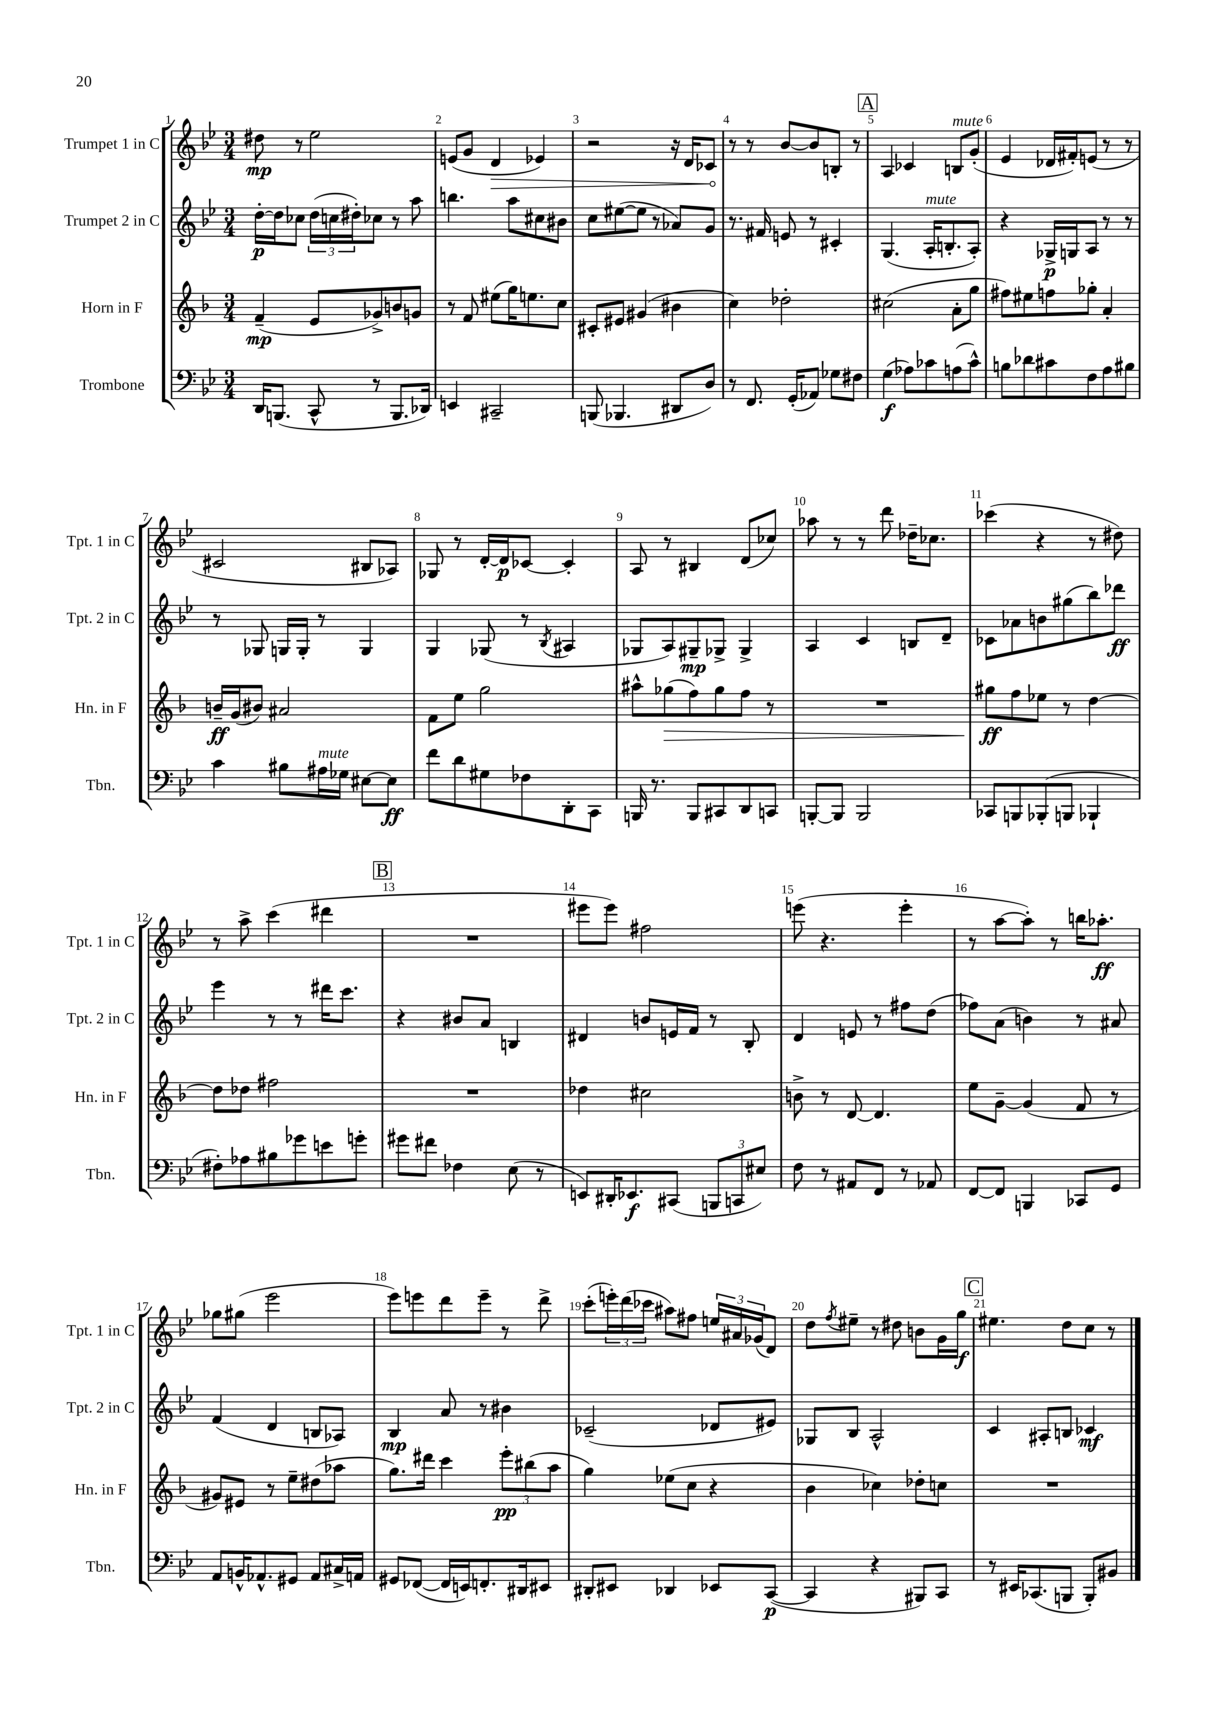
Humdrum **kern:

**kern	**dynam	**kern	**dynam	**kern	**dynam	**kern	**dynam
*part4	*part4	*part3	*part3	*part2	*part2	*part1	*part1
*staff4	*staff4	*staff3	*staff3	*staff2	*staff2	*staff1	*staff1
*I"Trombone	*	*I"Horn in F	*	*I"Trumpet 2 in C	*	*I"Trumpet 1 in C	*
*I'Tbn.	*	*I'Hn. in F	*	*I'Tpt. 2 in C	*	*I'Tpt. 1 in C	*
*clefF4	*	*clefG2	*	*clefG2	*	*clefG2	*
*k[b-e-]	*	*k[b-]	*	*k[b-e-]	*	*k[b-e-]	*
*M3/4	*	*M3/4	*	*M3/4	*	*M3/4	*
=1	=1	=1	=1	=1	=1	=1	=1
16DD/KL	.	(4f~/	mp	[16dd'\LL	p	8dd#X\	mp
(8.BBBn/J	.	.	.	16dd\J]	.	.	.
.	.	.	.	8cc-X\J	.	8r	.
8CC^^/	.	8e/L	.	(24dd\LL	.	2ee-\	.
.	.	.	.	24ccn\	.	.	.
.	.	.	.	24dd#X'\J)	.	.	.
8r	.	8g-X^/)	.	8cc-X\J	.	.	.
8.BBB/L	.	8bn/	.	8r	.	.	.
.	.	8gn/J	.	8aa\	.	.	.
16DD-X/Jk)	.	.	.	.	.	.	.
=2	=2	=2	=2	=2	=2	=2	=2
4EEn/	.	8r	.	4.bbn\	.	(8en/L	.
.	.	8f/	.	.	.	8g/J	.
!	!	!	!	!	!	!	!LO:HP:b
2CC#X~/	.	(8ee#X\L	.	.	.	4d/	>
.	.	16gg\K)	.	8aa\L	.	.	.
.	.	8.een\	.	.	.	.	.
.	.	.	.	8cc#X\	.	4e-X/)	.
.	.	8cc\J	.	8b#X\J	.	.	.
=3	=3	=3	=3	=3	=3	=3	=3
(8BBBn/	.	8c#X'/L	.	8cc\L	.	2r	.
4.BBB-X/	.	8e#X/J	.	([8ee#X\	.	.	.
.	.	(4g#X/	.	8ee#\J]	.	.	.
.	.	.	.	8r	.	.	.
8DD#X/L	.	4b#X\	.	8a-X/L)	.	16r	.
.	.	.	.	.	.	16d/KL	.
8D/J)	.	.	.	8g/J	.	8c-X/J	.
.	.	.	.	.	.	.	]
=4	=4	=4	=4	=4	=4	=4	=4
8r	.	4cc\)	.	8.r	.	8r	.
8.FF/	.	.	.	.	.	8r	.
.	.	.	.	16f#X/	.	.	.
.	.	2dd-X'\	.	8en/	.	[8b-/L	.
(16GG'/KL	.	.	.	.	.	.	.
8AA-X/J)	.	.	.	8r	.	8b-/]	.
8G-X\L	.	.	.	4c#X'/	.	8Bn'/J	.
8F#X\J	.	.	.	.	.	8r	.
!!LO:REH:place=s1:t=A
=5	=5	=5	=5	=5	=5	=5	=5
(4G\	f	(2cc#X\	.	(4.G/	.	4A/	.
8A-X\L)	.	.	.	.	.	4c-X/	.
!	!	!	!	!LO:TX:a:i:t=mute	!	!	!
8c-X\	.	.	.	16A'/KL	.	.	.
.	.	.	.	8.Bn'/	.	.	.
!	!	!	!	!	!	!LO:TX:a:i:t=mute	!
(8An\	.	8a'\L	.	.	.	8Bn/L	.
8c-^^\J)	.	8gg\J	.	8A'/J)	.	(8g'/J	.
=6	=6	=6	=6	=6	=6	=6	=6
8Bn\L	.	8ff#X\L)	.	4r	.	4e-/	.
8d-X\	.	8ee#X\	.	.	.	.	.
8c#X\	.	8ffn\	.	16G-X^/LL	p	16d-X/LL	.
.	.	.	.	16Gn/J	.	16f#X'/J)	.
8F\	.	8gg-X'\J	.	8A/J	.	(8en/J	.
8A\	.	4a'/	.	8r	.	8r	.
8B#X\J	.	.	.	8r	.	8r	.
!!LO:LB:g=z
=7	=7	=7	=7	=7	=7	=7	=7
4c\	.	16bn~/LL	ff	8r	.	2c#X/	.
.	.	(16g/J	.	.	.	.	.
.	.	8b#X/J)	.	8G-X/	.	.	.
8B#X\L	.	2a#X/	.	16Gn/LL	.	.	.
.	.	.	.	16G'/JJ	.	.	.
!LO:TX:a:i:t=mute	!	!	!	!	!	!	!
16A#X\L	.	.	.	8r	.	.	.
16G-X\JJ	.	.	.	.	.	.	.
[8E#X\L	.	.	.	4G/	.	8B#X/L	.
8E#\J]	ff	.	.	.	.	8A-X/J)	.
=8	=8	=8	=8	=8	=8	=8	=8
8f\L	.	8f\L	.	4G/	.	8G-X/	.
8d\	.	8ee\J	.	.	.	8r	.
8G#X\	.	2gg\	.	(8G-X/	.	[16d'/LL	.
.	.	.	.	.	.	16d/J]	p
8F-X\	.	.	.	8r	.	[8c-X/J	.
.	.	.	.	8qB-/	.	.	.
8DD'\	.	.	.	4A#X/	.	4c-'/]	.
8CC\J	.	.	.	.	.	.	.
=9	=9	=9	=9	=9	=9	=9	=9
16BBBn/	.	8aa#X^^\L	.	8G-X/L	.	8A/	.
8.r	.	.	.	.	.	.	.
!	!	!	!LO:HP:b	!	!	!	!
.	.	(8gg-X\	>	8A/)	.	8r	.
8BBB/L	.	8ff\)	.	8G#X~/	mp	4B#X/	.
8CC#X/	.	8gg-\	.	8G-X^/J	.	.	.
8DD/	.	8ff\J	.	4G-^/	.	(8d/L	.
8CCn/J	.	8r	.	.	.	8cc-X/J)	.
=10	=10	=10	=10	=10	=10	=10	=10
[8BBBn'/L	.	2.r	.	4A/	.	8aa-X\	.
8BBB/J]	.	.	.	.	.	8r	.
2BBB/	.	.	.	4c/	.	8r	.
.	.	.	.	.	.	8ddd\	.
.	.	.	.	8Bn/L	.	16dd-X~\KL	.
.	.	.	.	.	.	8.cc-X\J	.
.	.	.	.	8d~/J	.	.	.
=11	=11	=11	=11	=11	=11	=11	=11
8CC-X/L	.	8gg#X\L	ff	8c-X\L	.	(4ccc-X\	.
8BBBn/	.	8ff\	]	8a-X\	.	.	.
(8BBB-X'/	.	8ee-X\J	.	8bn\	.	4r	.
8BBBn/J	.	8r	.	(8gg#X\	.	.	.
4BBB-X`/	.	[4dd\	.	8bb-\)	.	8r	.
.	.	.	.	8ddd-X\J	ff	8dd#X\)	.
!!LO:LB:g=z
=12	=12	=12	=12	=12	=12	=12	=12
8F#X'\L)	.	8dd\L]	.	4eee-\	.	8r	.
8A-X\	.	8dd-X\J	.	.	.	8aa^\	.
8B#X\	.	2ff#X\	.	8r	.	(4ccc\	.
8g-X\	.	.	.	8r	.	.	.
8en\	.	.	.	16ddd#X\KL	.	4ddd#X\	.
.	.	.	.	8.ccc\J	.	.	.
8gn'\J	.	.	.	.	.	.	.
!!LO:REH:place=s1:t=B
=13	=13	=13	=13	=13	=13	=13	=13
8g#X\L	.	2.r	.	4r	.	2.r	.
8f#X\J	.	.	.	.	.	.	.
4F-X\	.	.	.	8b#X/L	.	.	.
.	.	.	.	8a/J	.	.	.
(8E-\	.	.	.	4Bn/	.	.	.
8r	.	.	.	.	.	.	.
=14	=14	=14	=14	=14	=14	=14	=14
8EEn/L)	.	4dd-X\	.	4d#X/	.	8eee#X\L	.
16DD#X'/K	.	.	.	.	.	8eee#\J)	.
8.EE-X/	f	.	.	.	.	.	.
.	.	2cc#X\	.	8bn/L	.	2ff#X\	.
(8CC#X/J	.	.	.	16en/L	.	.	.
.	.	.	.	16f/JJ	.	.	.
12BBBn/L	.	.	.	8r	.	.	.
12CCn/	.	.	.	.	.	.	.
.	.	.	.	8B-'/	.	.	.
12E#X/J)	.	.	.	.	.	.	.
=15	=15	=15	=15	=15	=15	=15	=15
8F\	.	8bn^\	.	4d/	.	(8eeen\	.
8r	.	8r	.	.	.	4.r	.
8AA#X/L	.	[8d/	.	8en/	.	.	.
8FF/J	.	4.d/]	.	8r	.	.	.
8r	.	.	.	8ff#X\L	.	4eee'\	.
8AA-X/	.	.	.	(8dd\J	.	.	.
=16	=16	=16	=16	=16	=16	=16	=16
[8FF/L	.	8ee\L	.	8ff-X\L)	.	8r	.
8FF/J]	.	[8g~\J	.	(8a\J	.	[8aa\L	.
4BBBn/	.	(4g/]	.	4bn\)	.	8aa'\J])	.
.	.	.	.	.	.	8r	.
8CC-X/L	.	8f/	.	8r	.	16bbn\KL	.
.	.	.	.	.	.	8.aa-X'\J	ff
8GG/J	.	8r	.	8a#X/	.	.	.
!!LO:LB:g=z
=17	=17	=17	=17	=17	=17	=17	=17
8AA/L	.	8g#X/L)	.	(4f/	.	8gg-X\L	.
16BBn^^/K	.	8e#X/J	.	.	.	(8gg#X\J	.
8.AA-X^^/	.	.	.	.	.	.	.
.	.	8r	.	4d/	.	2eee-\	.
8GG#X/J	.	8ee~\L	.	.	.	.	.
8AA-/L	.	(8dd#X\	.	8Bn/L	.	.	.
16C#X^/L	.	8aa-X\J	.	8A-X/J)	.	.	.
16AAn/JJ	.	.	.	.	.	.	.
=18	=18	=18	=18	=18	=18	=18	=18
8GG#X/L	.	8.gg\L)	.	4B-/	mp	8eee-\L)	.
([8FF-X/J	.	.	.	.	.	8eeen\	.
.	.	16ddd#X\Jk	.	.	.	.	.
16FF-/LL]	.	4ccc\	.	8a/	.	8ddd\	.
16EEn/J)	.	.	.	.	.	.	.
8.FFn'/	.	.	.	8r	.	8eee~\J	.
.	.	12eee'\L	pp	4b#X\	.	8r	.
16DD#X/k	.	.	.	.	.	.	.
.	.	(12bb#X\	.	.	.	.	.
8EE#X/J	.	.	.	.	.	8ddd^\	.
.	.	12aa\J	.	.	.	.	.
=19	=19	=19	=19	=19	=19	=19	=19
8DD#X'/L	.	4gg\)	.	(2c-X~/	.	(8ccc'\L	.
8EE#X/J	.	.	.	.	.	24eeen'\L)	.
.	.	.	.	.	.	(24ddd\	.
.	.	.	.	.	.	24ccc-X\JJ	.
4DD-X/	.	(8ee-X\L	.	.	.	8aa#X\L)	.
.	.	8cc\J	.	.	.	8ff#X\J	.
8EE-X/L	.	4r	.	8d-X/L	.	24een/LL	.
.	.	.	.	.	.	24a#X/	.
.	.	.	.	.	.	(24g-X/J	.
([8CC/J	p	.	.	8e#X/J)	.	8d/J)	.
=20	=20	=20	=20	=20	=20	=20	=20
4CC/]	.	4b-\	.	8G-X/L	.	8dd\L	.
.	.	.	.	.	.	8qff/	.
.	.	.	.	8B-/J	.	8ee#X~\J	.
4r	.	4cc-X\)	.	2A^^/	.	8r	.
.	.	.	.	.	.	8dd#X\	.
8BBB#X/L)	.	8dd-X'\L	.	.	.	8bn\L	.
8CC/J	.	8ccn\J	.	.	.	16g\L	.
.	.	.	.	.	.	16gg\JJ	f
!!LO:REH:place=s1:t=C
=21	=21	=21	=21	=21	=21	=21	=21
8r	.	2.r	.	4c/	.	4.ee#X\	.
16EE#X/KL	.	.	.	.	.	.	.
(8.CC-X/	.	.	.	.	.	.	.
.	.	.	.	8A#X'/L	.	.	.
8BBBn/J	.	.	.	8Bn/J	.	8dd\L	.
8BBB'/L)	.	.	.	4c-X/	mf	8cc\J	.
8BB#X/J	.	.	.	.	.	8r	.
==	==	==	==	==	==	==	==
*-	*-	*-	*-	*-	*-	*-	*-
